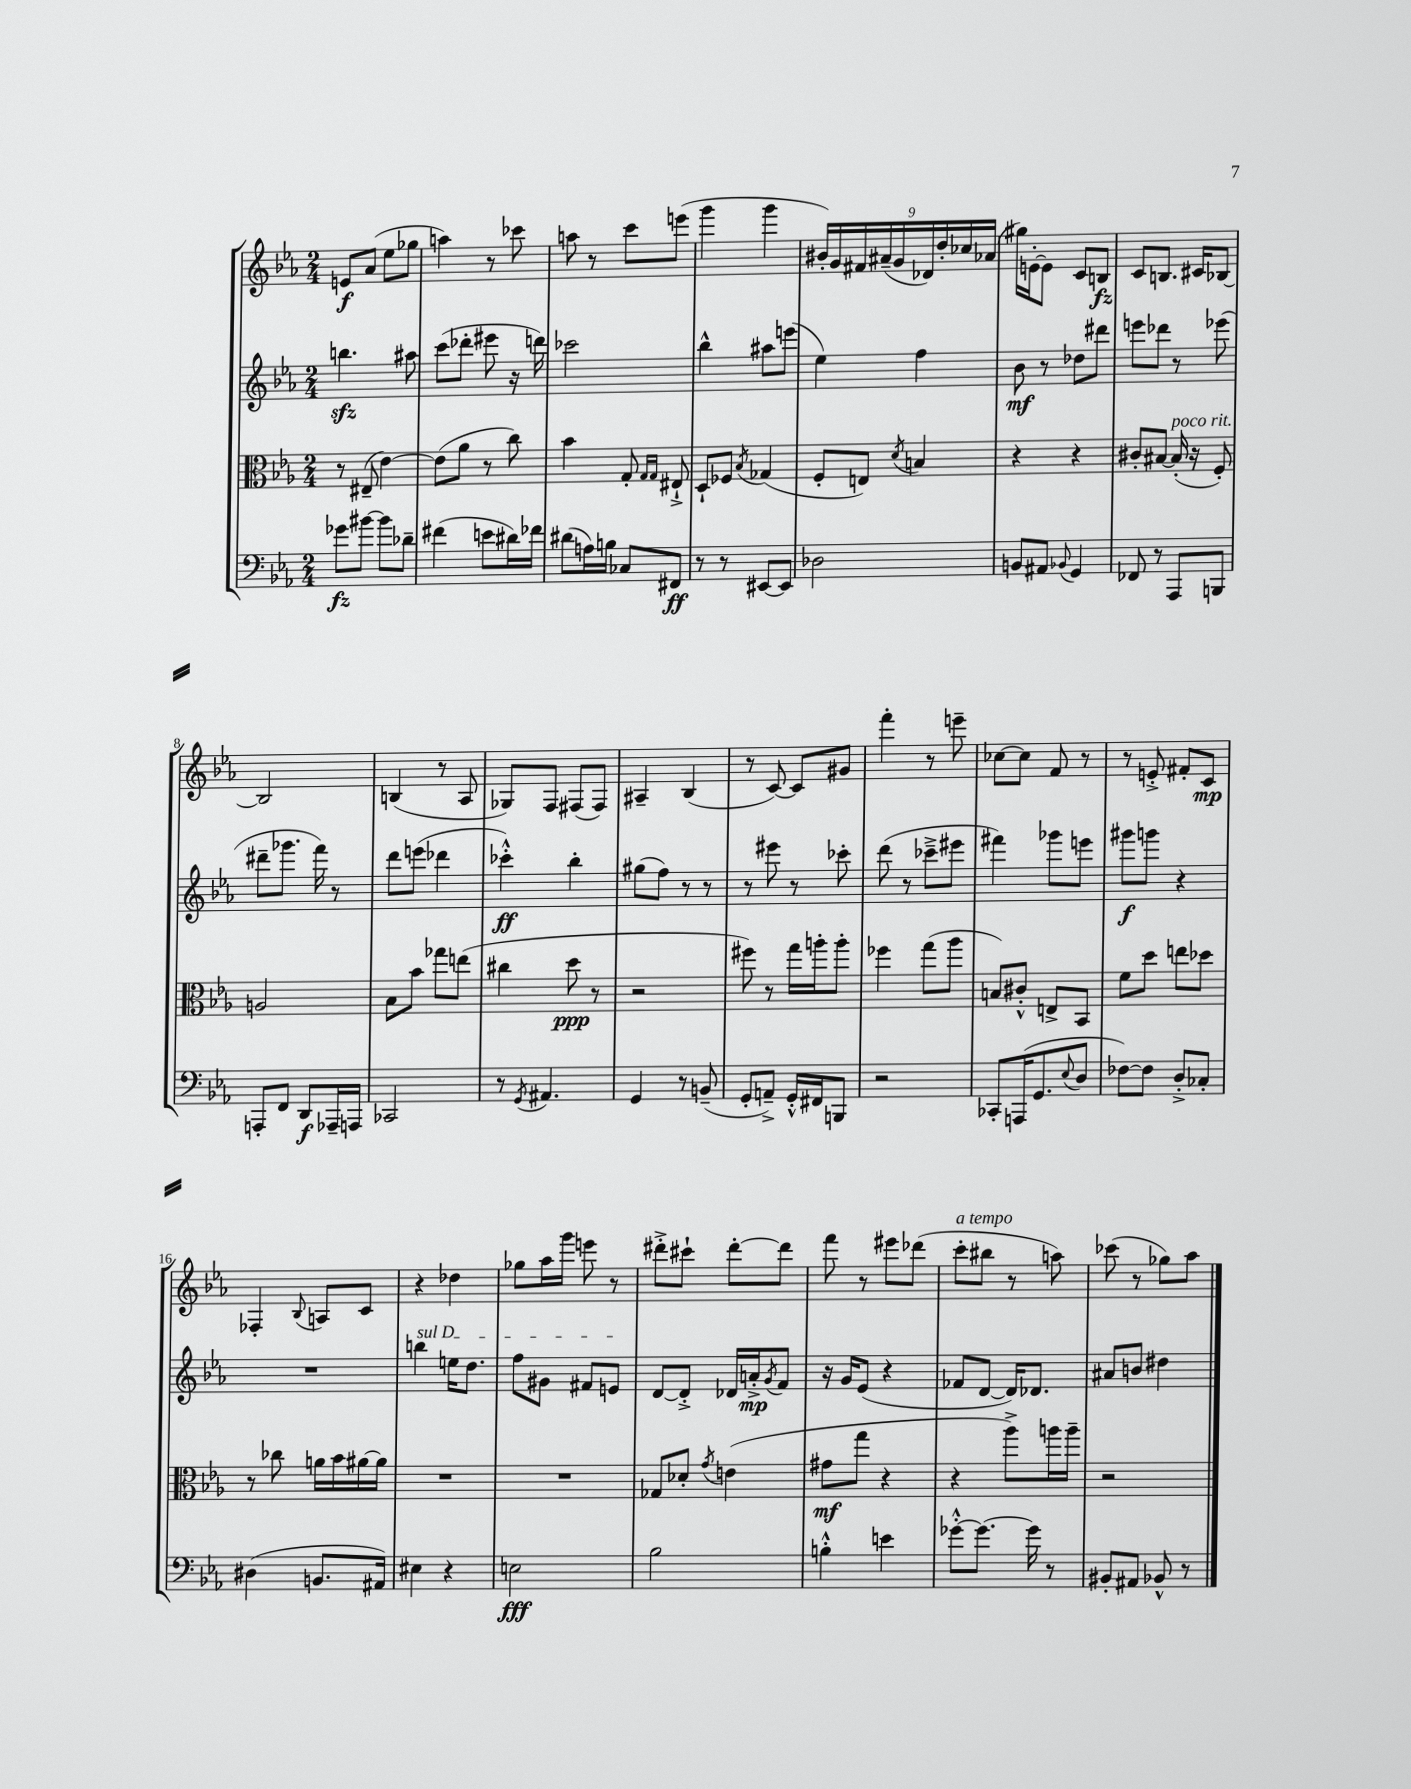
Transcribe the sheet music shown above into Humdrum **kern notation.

**kern	**kern	**kern	**kern
*staff4	*staff3	*staff2	*staff1
*clefF4	*clefC3	*clefG2	*clefG2
*k[b-e-a-]	*k[b-e-a-]	*k[b-e-a-]	*k[b-e-a-]
*M2/4	*M2/4	*M2/4	*M2/4
8g-\L	8r	4.bb\	8e/L
[8b#\J	(8E#~/	.	(8a-/J
8b#\]L	[4e-\)	.	8ee-\L
8d-~\J	.	8aa#\	8gg-\J
=	=	=	=
(4f#\	(8e-\]L	(8ccc\L	4aa\)
.	8a-\J	8ddd-'\J	.
8e\L	8r	8eee#\	8r
16d#\L)	8cc\)	16r	8ccc-\
16f-\JJ	.	16ddd\)	.
=	=	=	=
(8d#\L	4b-\	2ccc-\	8aa\
16A\L)	.	.	8r
16B\JJ	.	.	.
8C-/L	8G'/	.	8ccc\L
.	16qqG/LL	.	.
.	16qqG/JJ	.	.
8FF#/J	8E#`^/	.	(8eee\J
=	=	=	=
8r	8D`/L	4bb-^^\	4ggg\
8r	8F-/J	.	.
.	8qB-/	.	.
[8EE#/L	(4G-/	8aa#\L	4ggg\
8EE#/]J	.	(8eee\J	.
=	=	=	=
2D-\	8F'/L	4ee-\)	18b#'/LL)
.	.	.	18g/
.	.	.	18f#/
.	8E/J)	.	.
.	.	.	(18a#~/
.	.	.	18g/
.	8qd/	.	.
.	4B/	4ff\	.
.	.	.	18d-/)
.	.	.	18dd'/
.	.	.	18cc-/
.	.	.	(18a-/JJ
=	=	=	=
8BB/L	4r	8b-\	16gg#\LL)
.	.	.	[16e'\J
8AA#/J	.	8r	8e\]J
8qqBB-/	.	.	.
4GG/	4r	8dd-\L	8c/L
.	.	8ddd#\J	8B/J
=	=	=	=
8FF-/	8c#'/L	8eee\L	8c/L
8r	[8B#/J	8ddd-\J	8.B/J
8AAA-/L	(16B#'/]	8r	.
.	16r	.	16c#/LK
8BBB/J	8F'/)	(8eee-\	[8B-/J
=	=	=	=
8AAA'/L	2A/	8ddd#~\L	2B-/]
8FF/J	.	8.ggg-\J	.
8DD/L	.	.	.
.	.	16fff\)	.
16AAA-~/L	.	8r	.
16AAA/JJ	.	.	.
=	=	=	=
2CC-/	8B-\L	8ddd\L	(4B/
.	8b-\J	(8eee\J	.
.	8gg-\L	4ddd-\	8r
.	(8ee\J	.	8A-/
=	=	=	=
8r	4cc#\	4ccc-'^^\)	8G-/L)
8qGG/	.	.	.
4.AA#/	.	.	8F/J
.	8dd\	4bb-'\	(8F#/L
.	8r	.	8F#/J)
=	=	=	=
4GG/	2r	(8gg#\L	4A#~/
.	.	8ff\J)	.
8r	.	8r	(4B-/
(8BB~/	.	8r	.
=	=	=	=
8GG'/L	8ff#\)	8r	8r
8AA~^/J)	8r	8eee#\	[8c/)
16GG'^^/LL	16gg\LL	8r	8c/]L
16FF#/J	16aa'\J	.	.
8BBB/J	8aa'\J	8ccc-'\	8g#/J
=	=	=	=
2r	4ff-\	(8ddd\	4fff'\
.	.	8r	.
.	(8gg\L	8ccc-~^\L	8r
.	8aa-\J	8eee#\J	8eee~\
=	=	=	=
8CC-'/L	8B/L)	4fff#\)	[8cc-\L
(16AAA/K	8c#'^^/J	.	8cc-\]J
8.GG/	.	.	.
.	8E^/L	8ggg-\L	8f/
8qqE-/	.	.	.
8D/J	8BB-/J	8eee\J	8r
=	=	=	=
[8F-\L)	8f\L	8ggg#\L	8r
8F-\]J	8dd\J	8ggg\J	8e'^/
8D'^/L	8ee\L	4r	8f#'/L
8C-'/J	8dd-\J	.	8c/J
=	=	=	=
(4D#\	8r	2r	4F-'/
.	8cc-\	.	.
.	.	.	8qqB-/
8.BB/L	16a\LL	.	8A/L
.	16b-\	.	.
.	[16a#\	.	8c/J
16AA#/Jk)	16a#\]JJ	.	.
=	=	=	=
4E#\	2r	4bb\	4r
4r	.	16ee\LK	4dd-\
.	.	8.dd\J	.
=	=	=	=
2E\	2r	8ff\L	8gg-\L
.	.	8g#\J	16aa-\L
.	.	.	16ggg\JJ
.	.	8f#/L	8eee\
.	.	8e/J	8r
=	=	=	=
2B-\	8G-/L	[8d/L	8ddd#'^\L
.	8d-'/J	8d'^/]J	8ccc#`\J
.	8qg/	.	.
.	(4e\	16d-/LL	[8ddd#'\L
.	.	16a'^/J	.
.	.	8qg/	.
.	.	8f/J	8ddd#\]J
=	=	=	=
4B'^^\	8g#\L	16r	8fff\
.	.	16g/LK	.
.	8gg\J	(8e-/J	8r
4e\	4r	4r	8eee#\L
.	.	.	(8ddd-\J
=	=	=	=
[8g-'^^\L	4r	8f-/L	8ccc'\L
8.g-\_J	.	[8d/J	8bb#\J
.	8aa-^\L)	16d/]LK)	8r
16g-\]	.	8.d-/J	.
8r	16aa\L	.	8aa\)
.	16aa~\JJ	.	.
=	=	=	=
8BB#'/L	2r	8a#/L	(8ccc-\
8AA#/J	.	8b/J	8r
8BB-^^/	.	4dd#\	8gg-\L)
8r	.	.	8aa-\J
==	==	==	==
*-	*-	*-	*-
